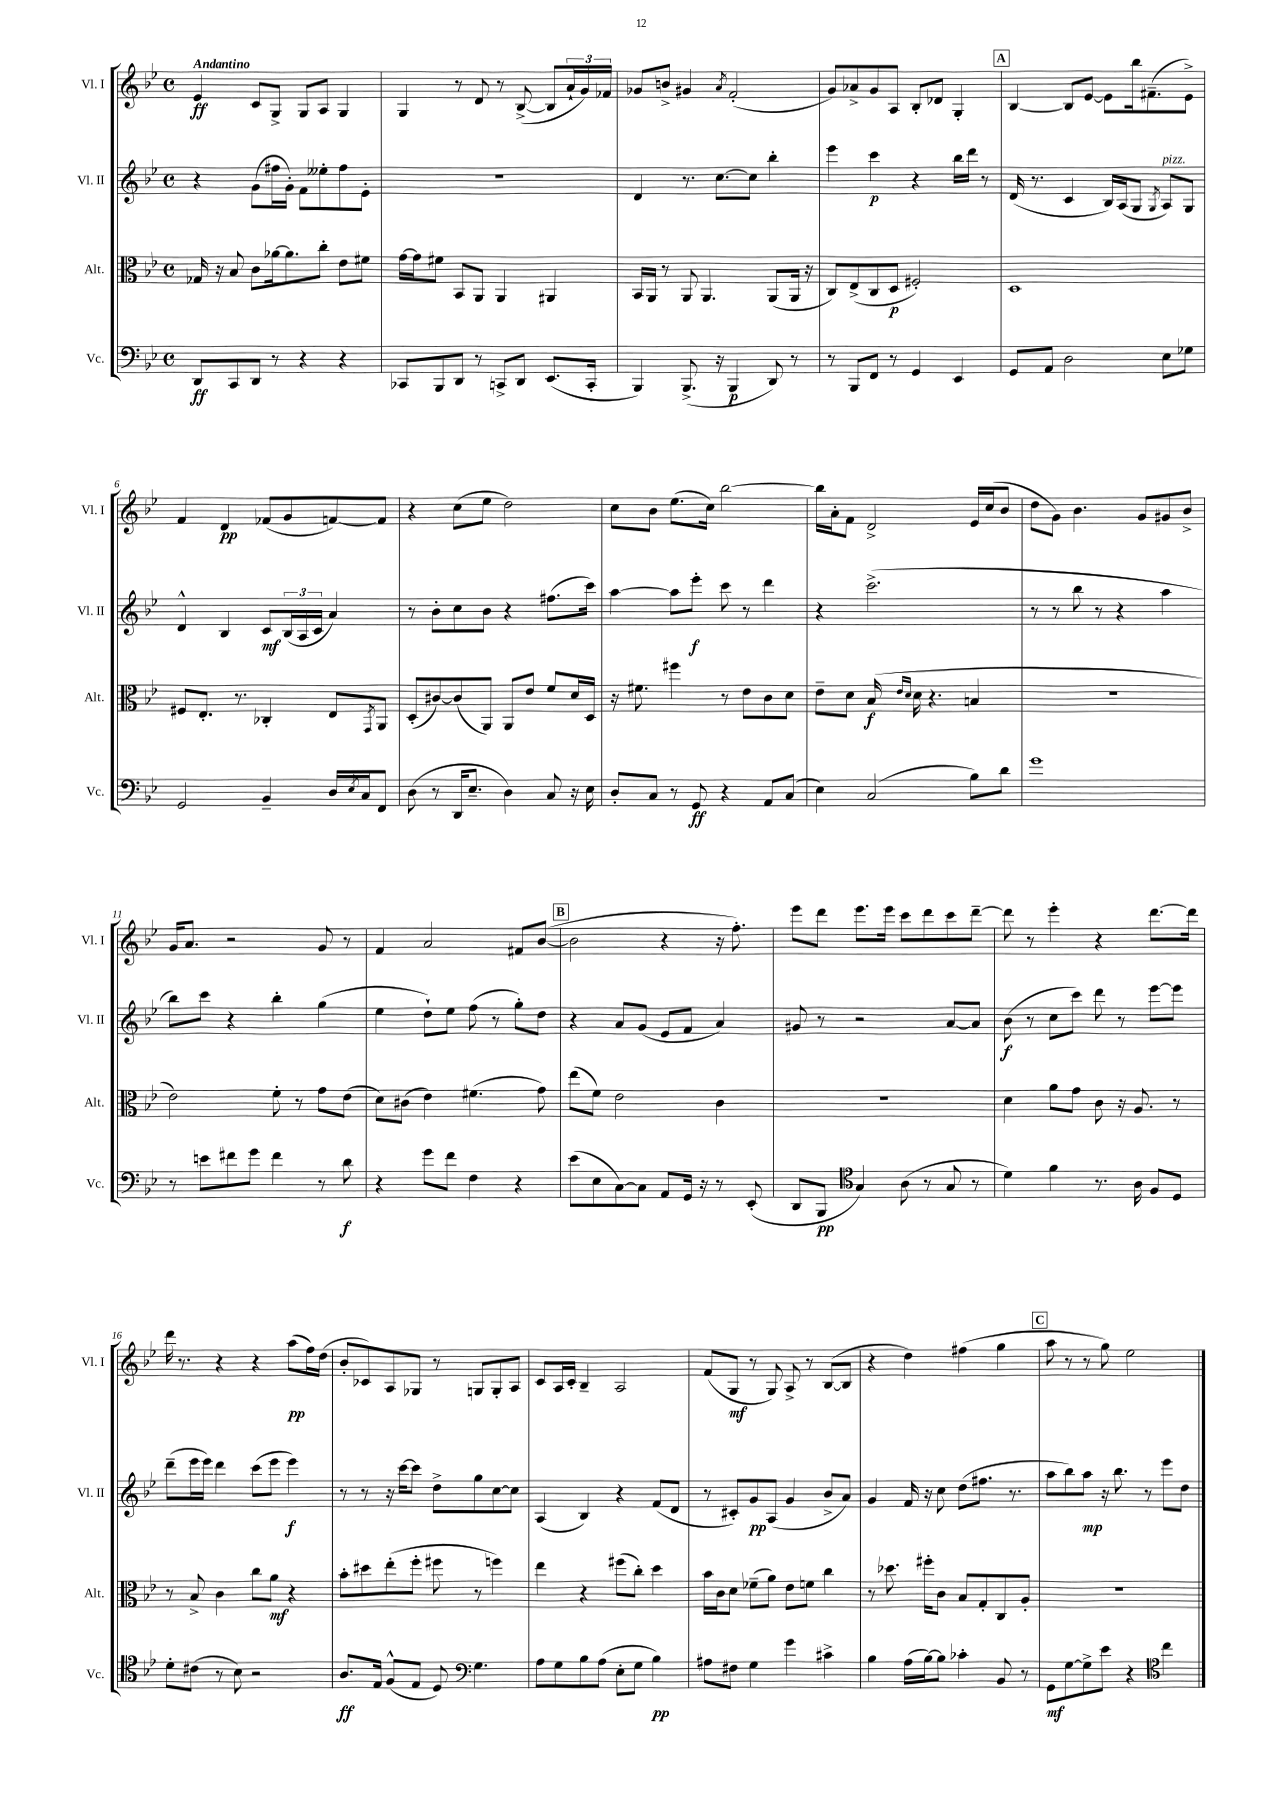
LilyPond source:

<<
\new StaffGroup <<
\new Staff = "s0" \with { instrumentName = "Vl. I" shortInstrumentName = "Vl. I" } {
    \clef treble \key bes \major \defaultTimeSignature \time 4/4 \tempo "Andantino"
    ees'4\ff c'8 g8-> g8 a8 g4 |
    g4 r8 d'8 r8 bes8~->( bes8 \tuplet 3/2 { a'16-! g'16) fes'16 } |
    ges'8 b'8-> gis'4 \acciaccatura { a'8 } f'2-.( |
    g'8) aes'8-> g'8 a8 bes8-. des'8 g4-. |
    \mark \markup { \box "A" } bes4~ bes8 ees'8~ ees'8 bes''16 fis'8.--( ees'8->) |
    f'4 d'4\pp fes'8( g'8 f'8~) f'8 |
    r4 c''8( ees''8 d''2) |
    c''8 bes'8 ees''8.( c''16) bes''2~ |
    bes''16 a'16-. f'8 d'2-> ees'16 c''16( bes'8 |
    d''8 g'8) bes'4. g'8 gis'8 bes'8-> |
    g'16 a'8. r2 g'8 r8 |
    f'4 a'2 fis'8 bes'8~( |
    \mark \markup { \box "B" } bes'2 r4 r16 f''8.-.) |
    ees'''8 d'''8 ees'''8. ees'''16 c'''8 d'''8 c'''8 d'''8~-- |
    d'''8 r8 ees'''4-. r4 d'''8.~ d'''16 |
    d'''16 r8. r4 r4 a''8\pp( f''16) d''16( |
    bes'8-. ces'8) a8 ges8 r8 g8 g8-. a8 |
    c'8 a16 c'16-. bes4-- a2 |
    f'8( g8\mf r8 g8) a8-> r8 bes8~( bes8 |
    r4 d''4) fis''4( g''4 |
    \mark \markup { \box "C" } a''8 r8 r8 g''8) ees''2 \bar "|." |
}
\new Staff = "s1" \with { instrumentName = "Vl. II" shortInstrumentName = "Vl. II" } {
    \clef treble \key bes \major \defaultTimeSignature \time 4/4
    r4 g'8( fis''16 g'16-.) f'8 eeses''8-. fis''8 ees'8-. |
    R1 |
    d'4 r8. c''8.~ c''8 bes''4-. |
    ees'''4 c'''4\p r4 bes''16 d'''16 r8 |
    \mark \markup { \box "A" } d'16( r8. c'4 bes16) a16( g8 \acciaccatura { g8 } a8^\markup { \italic "pizz." }) g8 |
    d'4-^ bes4 c'8\mf \tuplet 3/2 { bes16( a16 c'16 } a'4) |
    r8 bes'8-. c''8 bes'8 r4 fis''8.( c'''16) |
    a''4~ a''8 ees'''8-.\f c'''8 r8 d'''4 |
    r4 c'''2.->( |
    r8 r8 bes''8 r8 r4 a''4 |
    bes''8) c'''8 r4 bes''4-. g''4( |
    ees''4 d''8-!) ees''8 f''8( r8 g''8-.) d''8 |
    \mark \markup { \box "B" } r4 a'8 g'8( ees'8 f'8 a'4) |
    gis'8 r8 r2 a'8~ a'8 |
    bes'8\f( r8 c''8 c'''8) d'''8 r8 ees'''8~ ees'''8 |
    d'''8--( ees'''16 ees'''16) d'''4 c'''8( ees'''8 ees'''4\f) |
    r8 r8 r16 c'''16~ c'''8 d''8-> g''8 c''8~ c''8 |
    a4( bes4) r4 f'8( d'8 |
    r8 cis'8-.) g'8\pp a8( g'4 bes'8-> a'8) |
    g'4 f'16 r16 c''8 d''8( fis''8. r8. |
    \mark \markup { \box "C" } a''8 bes''8) a''8\mp r16 bes''8. r8 ees'''8 d''8 \bar "|." |
}
\new Staff = "s2" \with { instrumentName = "Alt." shortInstrumentName = "Alt." } {
    \clef alto \key bes \major \defaultTimeSignature \time 4/4
    ges16 r16 bes8 c'8 aes'16~ aes'8. c''8-. ees'8 fis'8 |
    g'16~ g'16 fis'8 bes,8 a,8 a,4 ais,4 |
    bes,16 a,16 r8 a,8 a,4. a,8( a,16 r16 |
    c8) ees8->( c8 d8\p fis2-.) |
    \mark \markup { \box "A" } d1 |
    fis8 ees8.-. r8. ces4-. ees8 \acciaccatura { g,8 } a,8 |
    d8-.( cis'8~) cis'8( a,8) a,8 ees'8 f'8 d'16 d16 |
    r16 fis'8. fis''4 r8 ees'8 c'8 d'8 |
    ees'8-- d'8 bes16\f( \grace { ees'16 d'16 } d'16 r4. b4 |
    R1 |
    ees'2) f'8-. r8 g'8 ees'8( |
    d'8) cis'8( ees'4) fis'4.( g'8) |
    \mark \markup { \box "B" } ees''8( f'8) ees'2 c'4 |
    R1 |
    d'4 a'8 g'8 c'8 r16 a8. r8 |
    r8 bes8-> c'4 c''8 a'8\mf r4 |
    bes'8-. dis''8 ees''8-.( f''8-. fis''8 r8 f''4) |
    ees''4 r4 fis''8( c''8-.) d''4 |
    bes'16 c'16 d'8 fes'8--( a'8) ees'8 f'8 c''4 |
    r8 des''8. fis''16-. c'8 bes8 g8-. c8 a8-. |
    \mark \markup { \box "C" } R1 \bar "|." |
}
\new Staff = "s3" \with { instrumentName = "Vc." shortInstrumentName = "Vc." } {
    \clef bass \key bes \major \defaultTimeSignature \time 4/4
    d,8\ff c,8 d,8 r8 r4 r4 |
    ces,8 bes,,8 d,8 r8 c,8-> d,8 ees,8.( c,16-. |
    bes,,4) bes,,8.->( r16 bes,,4\p d,8) r8 |
    r8 bes,,8 f,8 r8 g,4 ees,4 |
    \mark \markup { \box "A" } g,8 a,8 d2 ees8 ges8 |
    g,2 bes,4-- d16 \acciaccatura { ees8 } c16 f,8 |
    d8( r8 d,16 ees8.-- d4) c8 r16 ees16 |
    d8-. c8 r8 g,8\ff r4 a,8 c8( |
    ees4) c2( bes8) d'8 |
    g'1 |
    r8 e'8 fis'8 g'8 fis'4 r8 d'8\f |
    r4 g'8 f'8 f4 r4 |
    \mark \markup { \box "B" } ees'8( ees8 c8~) c8 a,8 g,16 r16 r8 ees,8-.( |
    d,8 bes,,8\pp \clef tenor g4) a8( r8 g8 r8 |
    d'4) f'4 r8. a16 f8 d8 |
    d'8-. cis'8( r8 bes8) r2 |
    a8.\ff ees16 f8-^( ees8 d8) \clef bass g4. |
    a8 g8 bes8 a8( ees8-. g8 bes4\pp) |
    ais8 fis8 g4 g'4 cis'4-> |
    bes4 a16( bes16~) bes8 ces'4-. bes,8 r8 |
    \mark \markup { \box "C" } g,8\mf g8~ g8-> ees'8 r4 \clef tenor c''4 \bar "|." |
}
>>
>>
